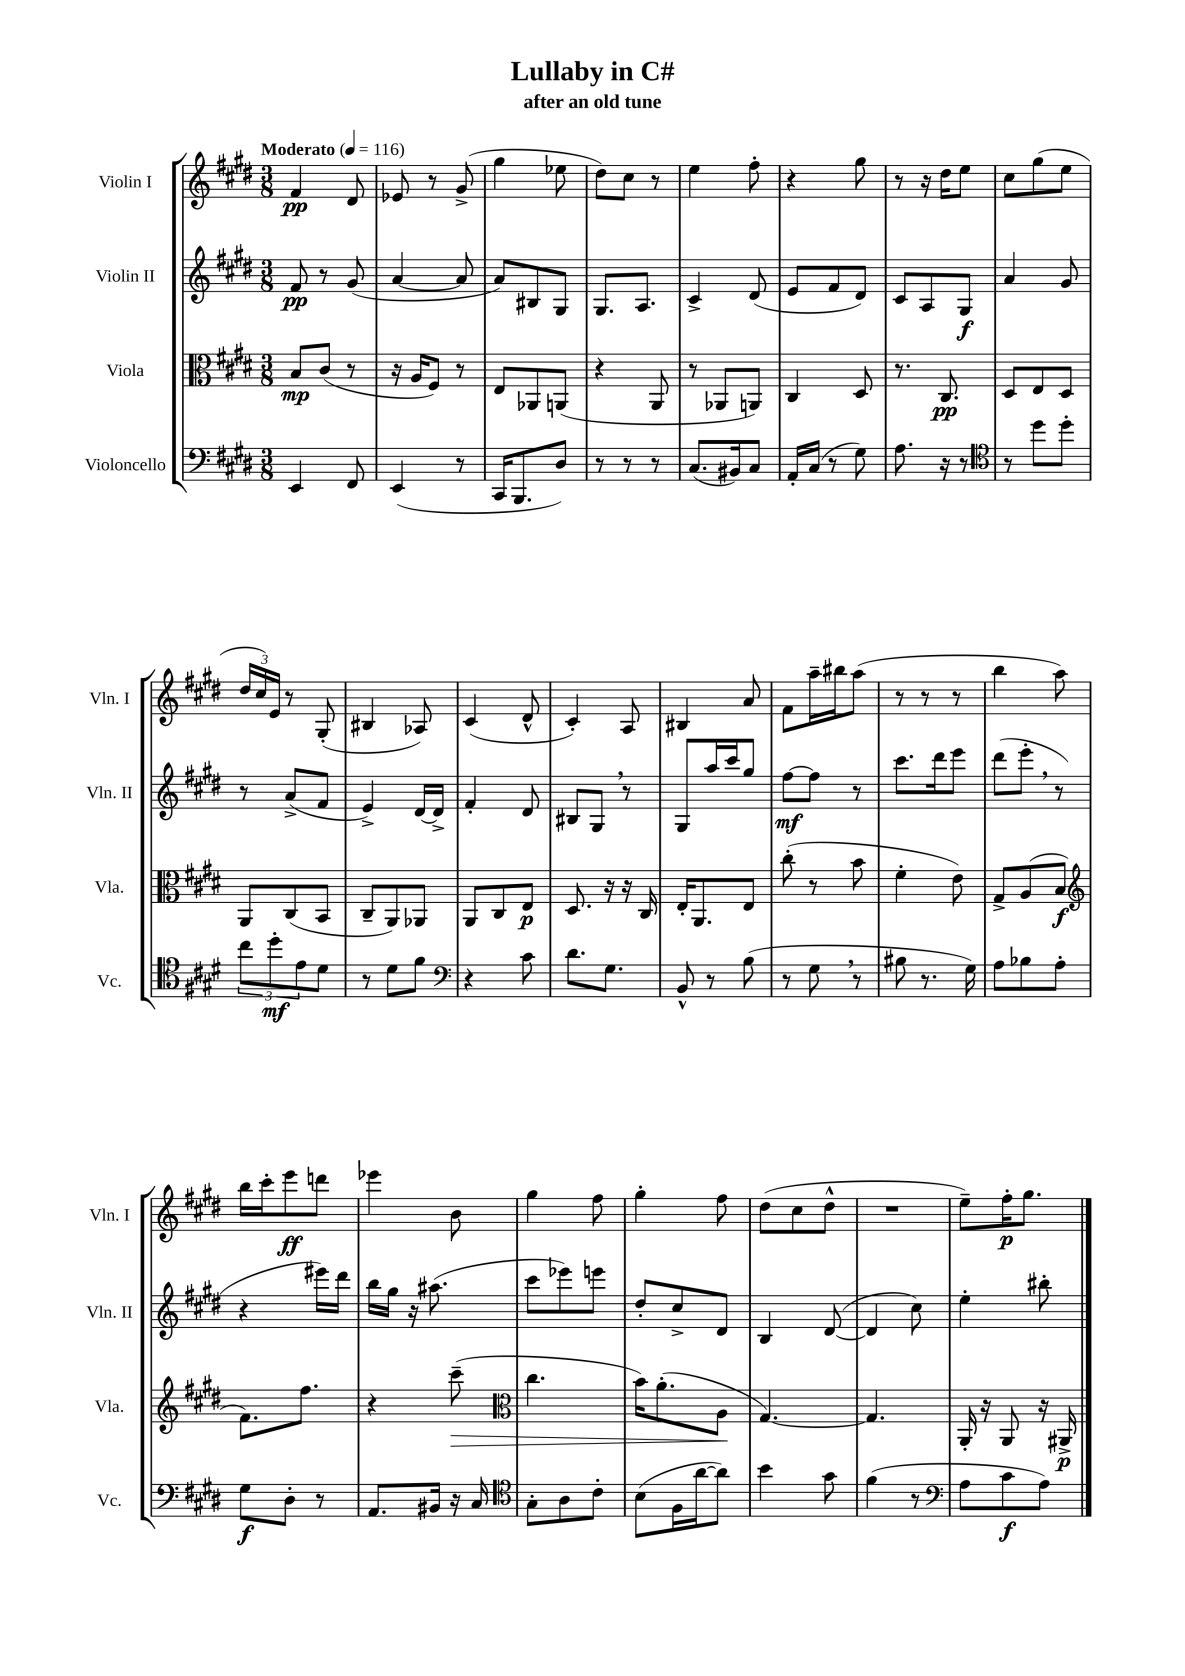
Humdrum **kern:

**kern	**kern	**kern	**kern
*staff4	*staff3	*staff2	*staff1
*clefF4	*clefC3	*clefG2	*clefG2
*k[f#c#g#d#]	*k[f#c#g#d#]	*k[f#c#g#d#]	*k[f#c#g#d#]
*M3/8	*M3/8	*M3/8	*M3/8
*MM116	*MM116	*MM116	*MM116
4EE	8B	8f#	4f#
.	(8c#	8r	.
8FF#	8r	(8g#	8d#
=	=	=	=
(4EE	16r	[4a	8e-
.	16A	.	.
.	8F#)	.	8r
8r	8r	8a]	(8g#^
=	=	=	=
16CC#	8E	8a)	4gg#
8.BBB	.	.	.
.	8AA-	8B#	.
8D#)	(8AA	8G#	8ee-
=	=	=	=
8r	4r	8.G#	8dd#)
8r	.	.	8cc#
.	.	8.A	.
8r	8AA	.	8r
=	=	=	=
(8.C#	8r	4c#^	4ee
.	8AA-	.	.
16BB#)	.	.	.
8C#	8AA)	(8d#	8ff#'
=	=	=	=
16AA'	4C#	8e	4r
(16C#	.	.	.
8r	.	8f#	.
8G#)	8D#	8d#)	8gg#
=	=	=	=
8.A	8.r	8c#	8r
.	.	8A	16r
16r	8.C#	.	16dd#
8r	.	8G#	8ee
=	=	=	=
*clefC4	*	*	*
8r	8D#	4a	8cc#
8dd#	8E	.	(8gg#
8dd#'	8D#	8g#	8ee
=	=	=	=
12cc#	8AA	8r	24dd#
.	.	.	24cc#)
12dd#'	.	.	24e
.	(8C#	(8a^	8r
12e	.	.	.
8d#	8BB	8f#	(8G#'
=	=	=	=
8r	8C#~	4e^)	4B#
8d#	8AA)	.	.
8f#	8AA-	[16d#	8A-)
.	.	16d#^]	.
=	=	=	=
*clefF4	*	*	*
4r	8AA	4f#'	(4c#
.	8C#	.	.
8c#	8E	8d#	8d#^^
=	=	=	=
8.d#	8.D#	8B#	4c#')
.	.	8G#	.
8.G#	16r	.	.
.	16r	8r	8A
.	16C#	.	.
=	=	=	=
8BB^^	16E'	8G#	4B#
.	8.AA	.	.
8r	.	16aa	.
.	.	16ccc#	.
(8B	8E	8gg#	8a
=	=	=	=
8r	(8cc#'	[8ff#	8f#
8G#	8r	8ff#]	16aa~
.	.	.	16bb#
8r	8b	8r	(8aa
=	=	=	=
8B#	4f#'	8.ccc#	8r
8.r	.	.	8r
.	.	16ddd#	.
.	8e)	8eee	8r
16G#)	.	.	.
=	=	=	=
8A	8G#^	(8ddd#	4bb
8B-	(8A	8eee'	.
8A'	8B	8r	8aa)
=	=	=	=
*	*clefG2	*	*
8G#	8.f#)	4r	16bb
.	.	.	16ccc#'
8D#'	.	.	8eee
.	8.ff#	.	.
8r	.	16eee#)	8ddd
.	.	16ddd#	.
=	=	=	=
8.AA	4r	16bb	4eee-
.	.	16gg#	.
.	.	16r	.
16BB#	.	(8.aa#	.
16r	(8ccc#~	.	8b
16C#	.	.	.
=	=	=	=
*clefC4	*clefC3	*	*
8G#'	4.cc#	8ccc#	4gg#
8A	.	8eee-)	.
8c#'	.	8eee	8ff#
=	=	=	=
(8B	16b)	8dd#'	4gg#'
.	(8.a'	.	.
16F#	.	8cc#^	.
[16a	.	.	.
8a])	8A	8d#	8ff#
=	=	=	=
4b	[4.G#)	4B	(8dd#
.	.	.	8cc#
8g#	.	([8d#	8dd#^^
=	=	=	=
(4f#	4.G#]	4d#]	4.r
8r	.	8cc#)	.
=	=	=	=
*clefF4	*	*	*
8A	16AA'	4ee'	8ee~)
.	16r	.	.
8c#	8AA	.	16ff#'
.	.	.	8.gg#
8A)	16r	8bb#'	.
.	16AA#^	.	.
==	==	==	==
*-	*-	*-	*-
